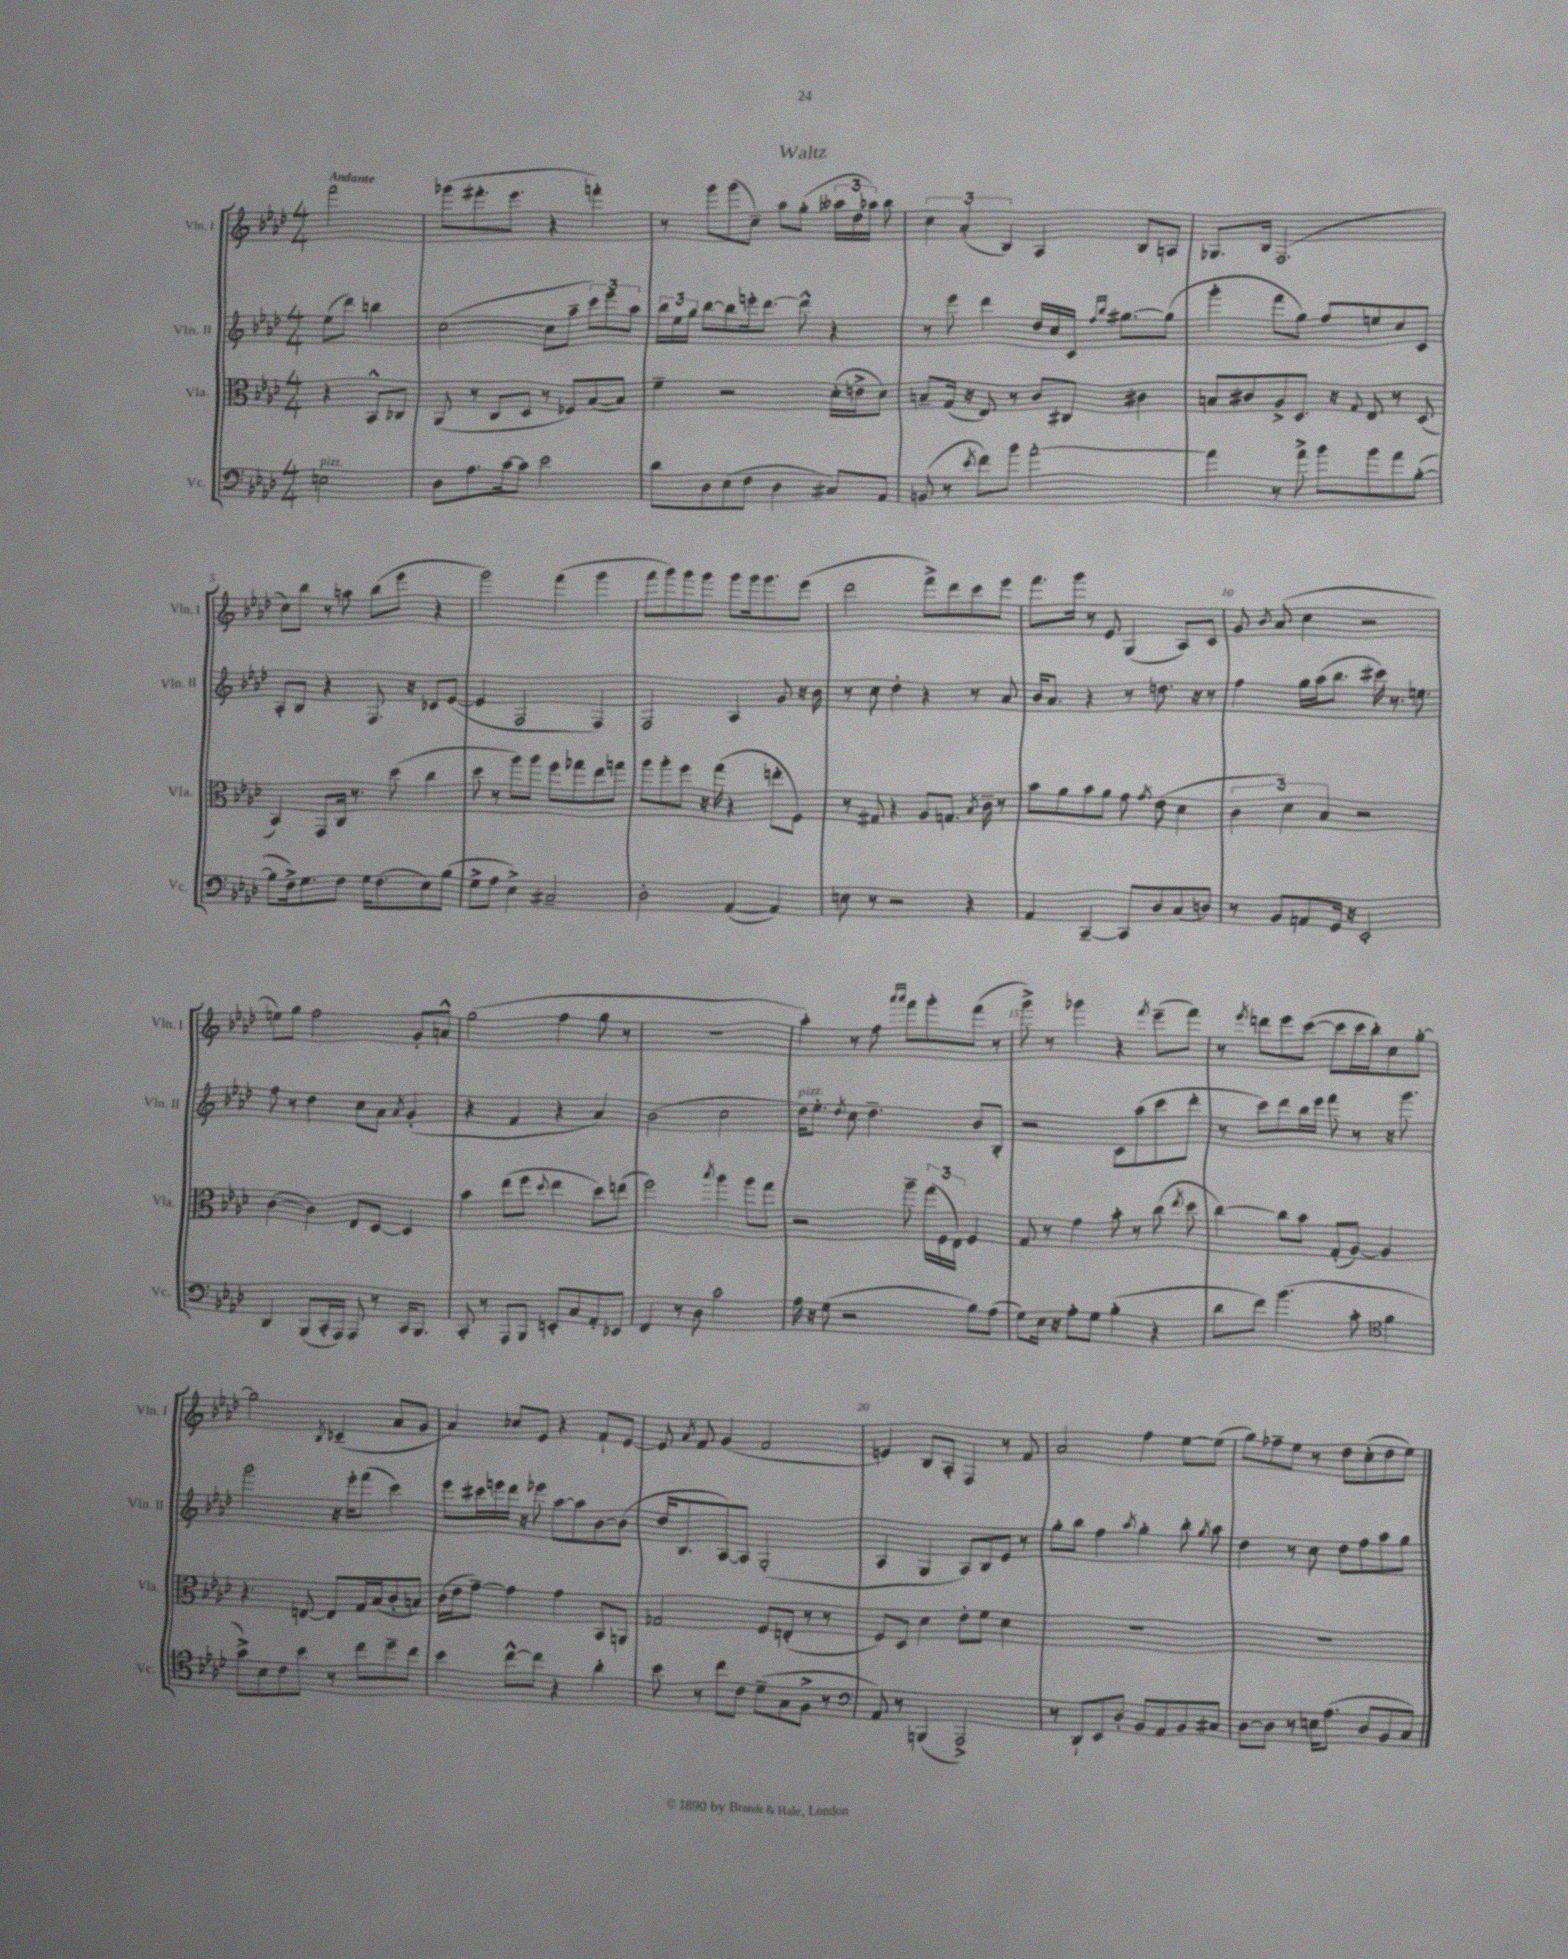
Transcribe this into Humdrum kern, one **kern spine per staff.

**kern	**kern	**kern	**kern
*staff4	*staff3	*staff2	*staff1
*clefF4	*clefC3	*clefG2	*clefG2
*k[b-e-a-d-]	*k[b-e-a-d-]	*k[b-e-a-d-]	*k[b-e-a-d-]
*M4/4	*M4/4	*M4/4	*M4/4
2E	4r	(8ee-	2fff
.	.	8ddd-)	.
.	8BB-^^	4bb	.
.	8C-	.	.
=	=	=	=
8D-	(8AA-	([2cc	(8ggg-
8.A-	8r	.	8.fff#'
.	8C	.	.
[16c	.	.	8.eee-
8c]	8D-	.	.
2e-	8r	8cc]	4r
.	8F-)	8aa-~	.
.	([8B-	12ccc)	4fff')
.	.	12eee-	.
.	8B-])	.	.
.	.	12aa-	.
=	=	=	=
8d-	4f~	24bb-	8r
.	.	24ee-	.
.	.	24gg	.
8D-	.	[8bb-	8ggg
(8E-	2r	8bb-]	(8ggg
8F	.	16eee'	8cc~)
.	.	[8.ddd-	.
4D-	.	.	8aa-
.	.	8ddd-^^]	(8gg'
8C#)	(16d-'	4r	24aa--
.	.	.	24dd-
.	16e^	.	.
.	.	.	24aa-)
8AA-	8d-)	.	8bb-
=	=	=	=
(8BB	8B~	8r	6cc
8r	(16G	8eee-	.
.	.	.	(6a-'
.	16r	.	.
8qe-	.	.	.
8f)	8E-)	4ddd-	.
.	.	.	6B-)
8b-	8r	.	.
[2a-'	8c	16dd-	4A-
.	.	16cc	.
.	8C#	16c	.
.	.	16qqff	.
.	.	16qqbb-	.
.	.	[8.gg#	.
.	4c#	.	8B-
.	.	(8gg#]	8A
=	=	=	=
4a-]	8B	4ggg'	8.G-
.	8c#	.	.
.	.	.	16B-
8r	8A-^	8fff	(2.F
8a-^	8.D-	8gg)	.
8b-	.	8ff	.
.	16r	.	.
.	8qqG	.	.
8b-	8E-	8ee	.
8a-	8r	8cc	.
([8B-'	(8D-	8c	.
=	=	=	=
8B-]	4BB-)	8A-'	8cc)
16F^)	.	8B-	8bb-
8.G	.	.	.
.	8GG	4r	8r
8F	16C	.	8aa
.	8.r	.	.
16G	.	8.F	(8bb-
(8.F	.	.	.
.	(8dd-	.	8eee-
.	.	16r	.
8E-)	4cc	8c-	4r
(8B-	.	([8e-	.
=	=	=	=
8G^	8dd-	4e-]	2ggg)
8A-	8r	.	.
4E-^)	8aa-)	2F	.
.	8aa-	.	.
2C#~	8ff	.	(4fff
.	8gg-	.	.
.	8ee-	4F)	4ggg
.	8gg	.	.
=	=	=	=
2D-'	8aa-	2F	8fff
.	8aa-'	.	8ggg)
.	8ff	.	8ggg
.	16r	.	8ggg
.	(16gg	.	.
([4AA-	4r	4A-	8ggg
.	.	.	16ggg
.	.	.	8.ggg
4AA-])	8ee'	8g	.
.	8F)	16r	(8eee-
.	.	16b-	.
=	=	=	=
8E	8r	8r	2ddd-
8r	8G#	8cc	.
2r	4r	4dd-'	.
.	8A-	4r	8fff^)
.	8.G	.	8ddd-
4r	.	8r	8ccc
.	8qB-	.	.
.	16c~	.	.
.	8r	8a-	8eee-
=	=	=	=
4AA-	8b-	16b-	8.fff
.	.	8.a-	.
.	8a-	.	.
.	.	.	16ggg
[4CC~	8b-	4r	8r
.	8a-	.	8e-
8CC]	8g	8r	(4G
.	8qg	.	.
8D-	(8e-	8.dd	.
(8C	4d-	.	8A-)
.	.	16r	.
8D)	.	8r	8c
=	=	=	=
8r	6c	4ff	8g
.	.	.	8qb-
8BB-	.	.	(8a-
.	6d-)	.	.
8AA	.	16gg	4cc
.	.	(16aa-	.
.	6B-	.	.
16GG	.	8.bb-	.
16r	.	.	.
2EE-'	2r	.	2r
.	.	16ccc#)	.
.	.	8.r	.
.	.	8.ee	.
=	=	=	=
4DD-	([4c	8ff	8ee)
.	.	8r	8gg
(8BBB-	4c])	4dd-	2ff
16CC'	.	.	.
16AAA-)	.	.	.
8AAA-	8E-	8cc	.
8r	[8D-	8a-	.
.	.	8qa-	.
16CC	4D-]	(4g'	8g'
8.BBB-	.	.	.
.	.	.	8a^^
=	=	=	=
8CC'	4b-	4r	(2gg
8r	.	.	.
8AAA-	(8ee-	4f	.
8BBB-	8ff	.	.
.	8qqdd-	.	.
8EE'	4ee-	4r	4ff
8C	.	.	.
8AA-'	8dd-)	4a-)	8gg
8EE-	(8ee	.	8r
=	=	=	=
4FF	2ff)	(2b-	1r
8r	.	.	.
8D-	.	.	.
.	8qbb-	.	.
2c	4aa-	2cc	.
.	8aa-	.	.
.	8gg	.	.
=	=	=	=
16A-	2r	16dd-)	4aa-')
16r	.	8.ee-'	.
(8G	.	.	.
.	.	8qdd-	.
2r	.	8cc	8r
.	.	4.dd-~	8ff
.	.	.	16qqaaa-
.	.	.	16qqaaa-
.	8aa-~	.	8fff
.	(24gg	.	8ggg'
.	24F	.	.
.	24E-)	.	.
8B-)	4F	8b-	(8fff
(8A-	.	8B-'	8r
=	=	=	=
8G)	8G	2r	8ggg^)
16E-	8r	.	8r
16r	.	.	.
8A-'	4g	.	4ggg-
8G	.	.	.
(4B-'	8b-'	8c	4r
.	8r	(8aa-	.
.	.	.	8qfff
4r	(8cc	8ccc	(8eee-~
.	8qee-	.	.
.	8dd-	8ddd-'	8fff)
=	=	=	=
8d-	[4cc)	8r	8r
.	.	.	8qeee-
8f)	.	8ccc)	8ddd
(4.b-	8cc]	8ddd-	8eee-
.	8b-	16bb-	([8ccc
.	.	16eee-	.
.	(8G'	8fff	8ccc]
8c'	[8A-)	8r	16ccc
.	.	.	16bb-')
*clefC4	*	*	*
4f	4A-]	16r	8cc
.	.	8.ggg	.
.	.	.	[8gg'
=	=	=	=
8g^)	4.r	2ggg	2gg]
8B-	.	.	.
8c	.	.	.
8b-	[8E	.	.
.	.	.	8qB-
8r	8E]	16r	(4c-~
.	.	16eee-'	.
8cc	16G	(8fff	.
.	(16B-	.	.
8dd-~	8c'	4ccc)	8a-
8cc	8B)	.	8g
=	=	=	=
4b-	(16c	8eee-	4a-)
.	16e-	.	.
.	[8g~)	16ccc#	.
.	.	16eee	.
[8cc^^	4g]	16ddd-	8cc-
.	.	16r	.
8cc]	.	8eee-	8e-
4r	4g	[8aa-	4r
.	.	8aa-]	.
4a-'	8BB-	[8b-	8f`
.	8AA	(8b-]	[8e-
=	=	=	=
8b-	2G-	16dd-	8e-]
.	.	8.B-	.
.	.	.	8qa-
8r	.	.	8f
8cc	.	[8A-)	(4g
8c	.	8A-]	.
(8d-~	8F	(2G'	2f
8G	(8E'	.	.
8F^	8r	.	.
8r	8r	.	.
=	=	=	=
*clefF4	*	*	*
8AA-)	8F)	4A-	4e)
8r	8D-	.	.
(4BBB	4d-	4G	8B-
.	.	.	8A-'
2AAA-^)	8e-'	8A-)	4F
.	8f	8B-	.
.	4d-	8e-	8r
.	.	8r	8f
=	=	=	=
8r	1r	8gg'	2a-
8DD-`	.	8bb-	.
8EE-	.	4ff	.
8D-'	.	.	.
.	.	8qaa-	.
8BB-	.	4gg'	4ff
8AA-	.	.	.
8BB-	.	8bb-'	[8ee-
.	.	8qgg	.
8C#	.	8aa-	(8ee-]
=	=	=	=
[8D-	1r	4dd-	8gg)
8D-]	.	.	8ff-~
8r	.	8r	8ee-
16E	.	8cc	8r
(8.A-	.	.	.
.	.	8dd-	8dd-
8D-	.	8ff	(8cc'
8BB-	.	8aa-	8dd-
8C)	.	8gg	8ee-)
==	==	==	==
*-	*-	*-	*-
